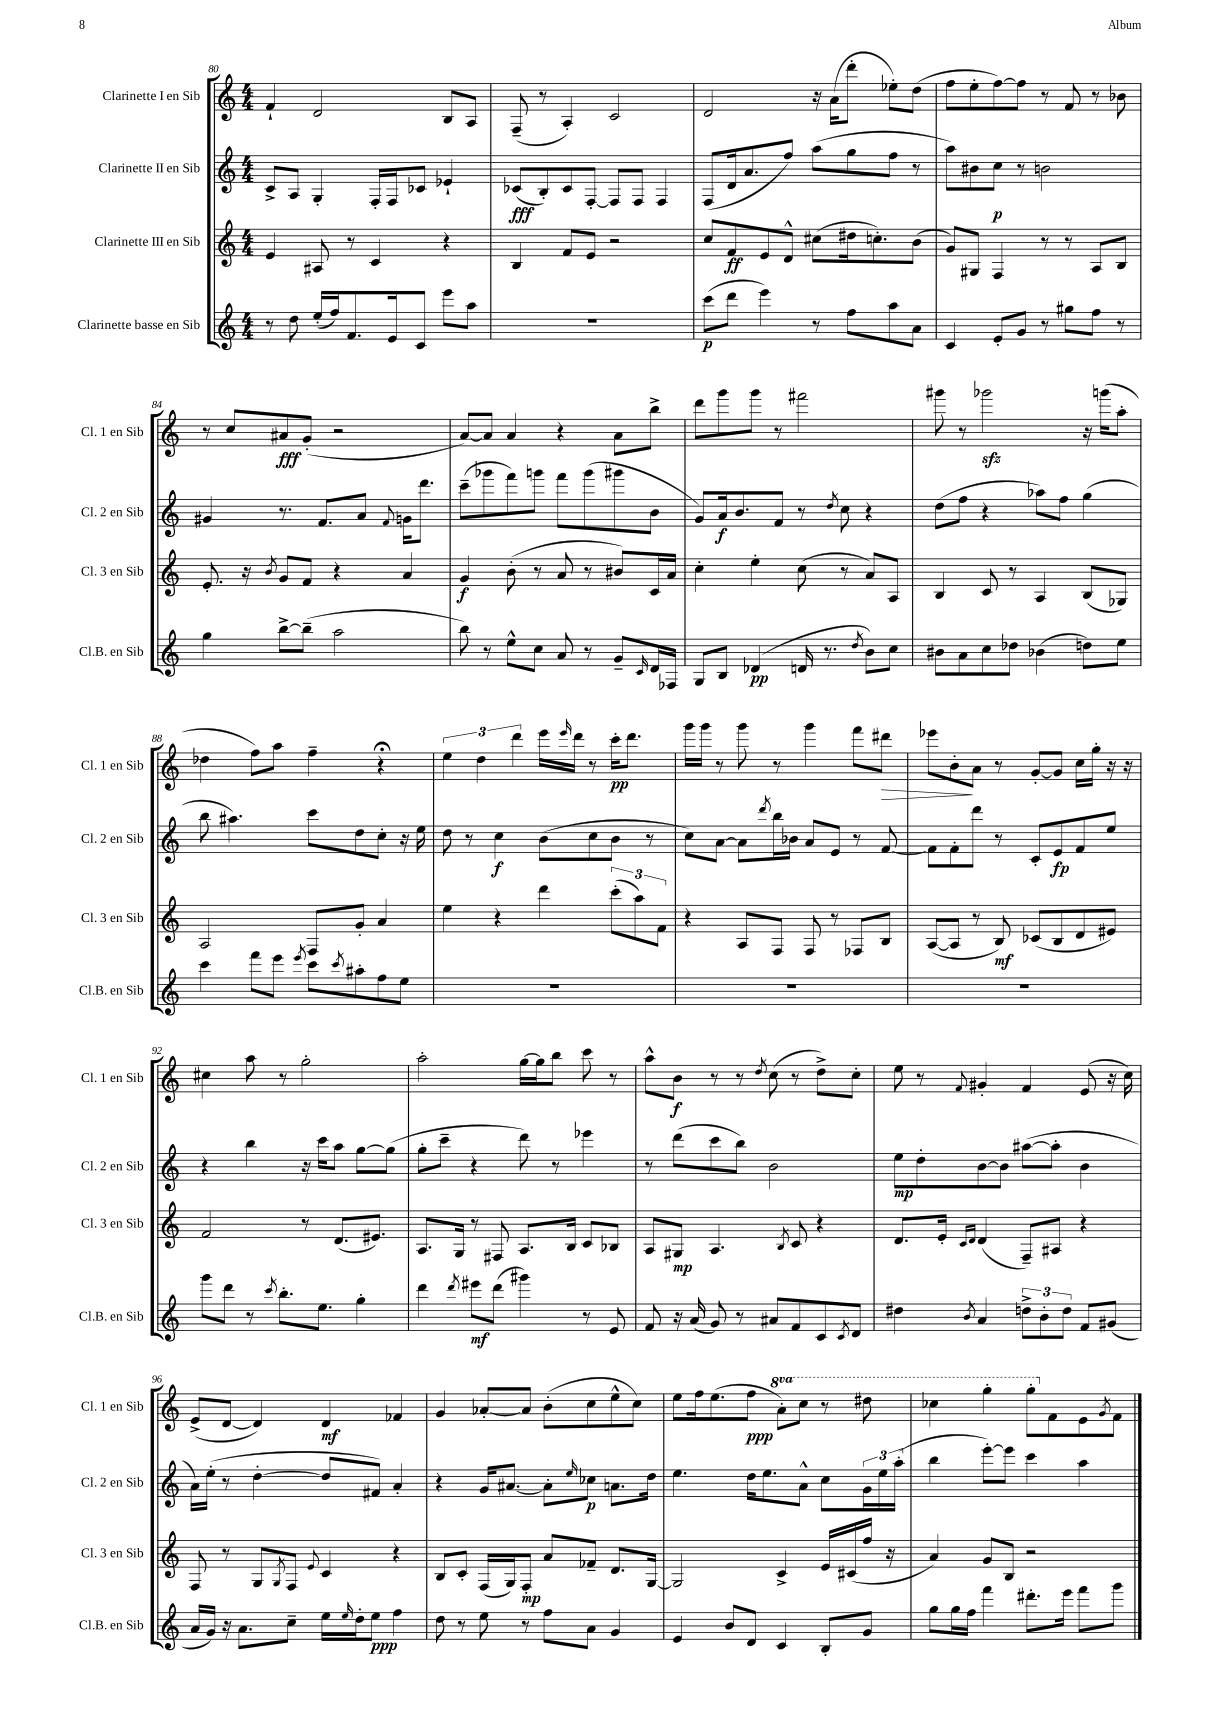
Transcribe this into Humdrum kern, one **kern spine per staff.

**kern	**kern	**kern	**kern
*staff4	*staff3	*staff2	*staff1
*clefG2	*clefG2	*clefG2	*clefG2
*k[]	*k[]	*k[]	*k[]
*M4/4	*M4/4	*M4/4	*M4/4
8r	4e	8c^	4f`
8dd	.	8A	.
(16ee'	8A#	4G'	2d
16ff)	.	.	.
8.f	8r	.	.
.	4c	16F'	.
16e	.	16F	.
8c	.	8c-	.
8eee	4r	4e-`	8B
8aa	.	.	8A
=	=	=	=
1r	4B	(8c-	(8F~
.	.	8B')	8r
.	8f	8c-	4A')
.	8e	[8F'	.
.	2r	8F]	2c
.	.	8F	.
.	.	4F	.
=	=	=	=
(8ccc	8cc	(8F	2d
8ddd	8f	16d	.
.	.	8.a	.
4eee)	8e	.	.
.	8d^^	8ff)	.
8r	(8cc#	(8aa	16r
.	.	.	(16a
8ff	16dd#	8gg	8ddd'
.	8.cc')	.	.
8aa	.	8ff	8ee-')
8a	(8b	8r	(8dd
=	=	=	=
4c	8g)	8aa)	8ff
.	8G#	8b#	8ee'
8e'	4F	8cc	[8ff)
8g	.	8r	8ff]
8r	8r	2b	8r
8gg#	8r	.	8f
8ff	8A	.	8r
8r	8B	.	8b-
=	=	=	=
4gg	8.e'	4g#	8r
.	.	.	8cc
.	16r	.	.
.	8qb	.	.
[8bb^	8g	8.r	8a#
(8bb~]	8f	.	(8g'
.	.	8.f	.
2aa	4r	.	2r
.	.	8a	.
.	.	8qqf	.
.	4a	16g	.
.	.	8.ddd	.
=	=	=	=
8bb)	4g	(8ccc~	[8a)
8r	.	8ggg-	8a]
8ee^^	(8b'	8fff)	4a
8cc	8r	8ggg	.
8a	8a	8fff	4r
8r	8r	(8ggg	.
8g~	8b#)	8ggg#	8a
16qqc	.	.	.
16d	16c	8b	8bb^
16F-	16a	.	.
=	=	=	=
8G	4cc'	8g)	8ddd
8B	.	16a	8ggg
.	.	8.b	.
(4d-	4ee'	.	8ggg
.	.	8f	8r
16d	(8cc	8r	2fff#
8.r	.	.	.
.	.	8qdd	.
.	8r	8cc	.
8qdd	.	.	.
8b)	8a)	4r	.
8cc	8A	.	.
=	=	=	=
8b#	4B	(8dd	8ggg#
8a	.	8ff	8r
8cc	8c	4r	2ggg-
8dd-	8r	.	.
(4b-	4A	8aa-)	.
.	.	8ff	.
8dd)	(8B	(4gg	16r
.	.	.	(16ggg
8ee	8G-)	.	8aa'
=	=	=	=
4ccc	2A	8bb	4dd-
.	.	4.aa#)	.
8fff	.	.	8ff)
8eee	.	.	8aa
8qeee	.	.	.
8ccc	8F	8ccc	4ff~
8qccc	.	.	.
8aa#'	8g'	8dd	.
8ff	4a	8cc'	4r;
8ee	.	16r	.
.	.	16ee	.
=	=	=	=
1r	4ee	8dd	6ee
.	.	8r	.
.	.	.	6dd
.	4r	4cc	.
.	.	.	6ddd
.	4ddd	(8b	16eee
.	.	.	16qqeee
.	.	.	16ddd
.	.	8cc	8r
.	(12ccc'	8b	16ccc'
.	.	.	8.ddd
.	12aa)	.	.
.	.	8r	.
.	12f	.	.
=	=	=	=
1r	4r	8cc)	16ggg
.	.	.	16ggg
.	.	[8a	8r
.	8A	8a]	8ggg
.	.	8qddd	.
.	8F	16bb	8r
.	.	16b-	.
.	8F	8a	4ggg
.	8r	8e	.
.	8F-	8r	8fff
.	8B	[8f	8ddd#
=	=	=	=
1r	([8A	8f]	8eee-
.	8A]	8f'	8b'
.	8r	8ddd	8a
.	8B)	8r	8r
.	(8c-	8c'	[8g'
.	8B	8e	8g]
.	8d	8f	16cc
.	.	.	16gg'
.	8e#)	8ee	16r
.	.	.	16r
=	=	=	=
8ggg	2f	4r	4cc#
8ddd	.	.	.
8r	.	4bb	8aa
8qccc	.	.	.
8.bb'	.	.	8r
.	8r	16r	2gg'
8.ee	.	16ccc	.
.	(8.d	8aa	.
4gg'	.	[8gg	.
.	8.e#)	.	.
.	.	(8gg]	.
=	=	=	=
4ddd	8.A	8gg'	2aa'
.	.	8ccc~	.
.	16G	.	.
8qddd	.	.	.
8eee#	8r	4r	.
(8ddd	8F#	.	.
4ggg#)	8.A	8ddd)	[16gg
.	.	.	16gg]
.	.	8r	8bb
.	16B	.	.
8r	8c	4eee-	8ccc
8e	8B-	.	8r
=	=	=	=
8f	8A	8r	8aa^^
16r	8G#	(8ddd	8b
(16a	.	.	.
8g)	4.A	8ccc	8r
8r	.	8bb)	8r
.	.	.	8qdd
8a#	.	2b	(8cc
.	8qB	.	.
8f	8c	.	8r
8c	4r	.	8dd^)
8qc	.	.	.
8d	.	.	8cc'
=	=	=	=
4dd#	8.d	8ee	8ee
.	.	8dd'	8r
.	16e'	.	.
.	16qqc	.	.
8qb	16qqd	.	8qqf
4a	(4d	[8b	4g#'
.	.	8b]	.
12dd^	8F~)	([8aa#	4f
12b'	.	.	.
.	8A#	8aa#']	.
12dd	.	.	.
8f	4r	4b	(8e
(8g#	.	.	16r
.	.	.	16cc)
=	=	=	=
16a	8F	16a)	(8e^
16g)	.	(16ee'	.
16r	8r	8r	[8d
8.a	.	.	.
.	8G	[4dd'	4d])
.	8qG	.	.
8cc~	8F	.	.
.	8qqe	.	.
16ee	4c	8dd]	4d
16qqee	.	.	.
16dd'	.	.	.
8ee	.	8f#)	.
4ff	4r	4a'	4f-
=	=	=	=
8dd	8B	4r	4g
8r	8c'	.	.
8ee	(16F	16g	[8a-'
.	16G)	[8.a#	.
8r	8F'	.	8a-]
8ff	8a	8a#']	(8b'
.	.	16qqee	.
8a	8f-~	8cc-	8cc
4g	8.d	8.a	8ee^^
.	.	.	8cc)
.	[16G	16dd	.
=	=	=	=
4e	2G]	4.ee	8ee
.	.	.	16ff
.	.	.	(8.ee
8b	.	.	.
8d	.	16dd	8ff
.	.	8.ee	.
4c	4c^	.	8aa')
.	.	8a^^	8ccc
8B'	16e	8cc	8r
.	(16c#	.	.
8g	16ff	24g	8ddd#
.	.	24ee	.
.	16r	.	.
.	.	(24aa'	.
=	=	=	=
8gg	4a)	4bb	4ccc-
16gg	.	.	.
16ff	.	.	.
4fff	8g	[8eee')	4ggg'
.	8B	8eee]	.
8.ddd#'	2r	4ccc	8ggg'
.	.	.	8f
16eee	.	.	.
8fff	.	4aa	8e
.	.	.	8qg
8ggg	.	.	8f
==	==	==	==
*-	*-	*-	*-
